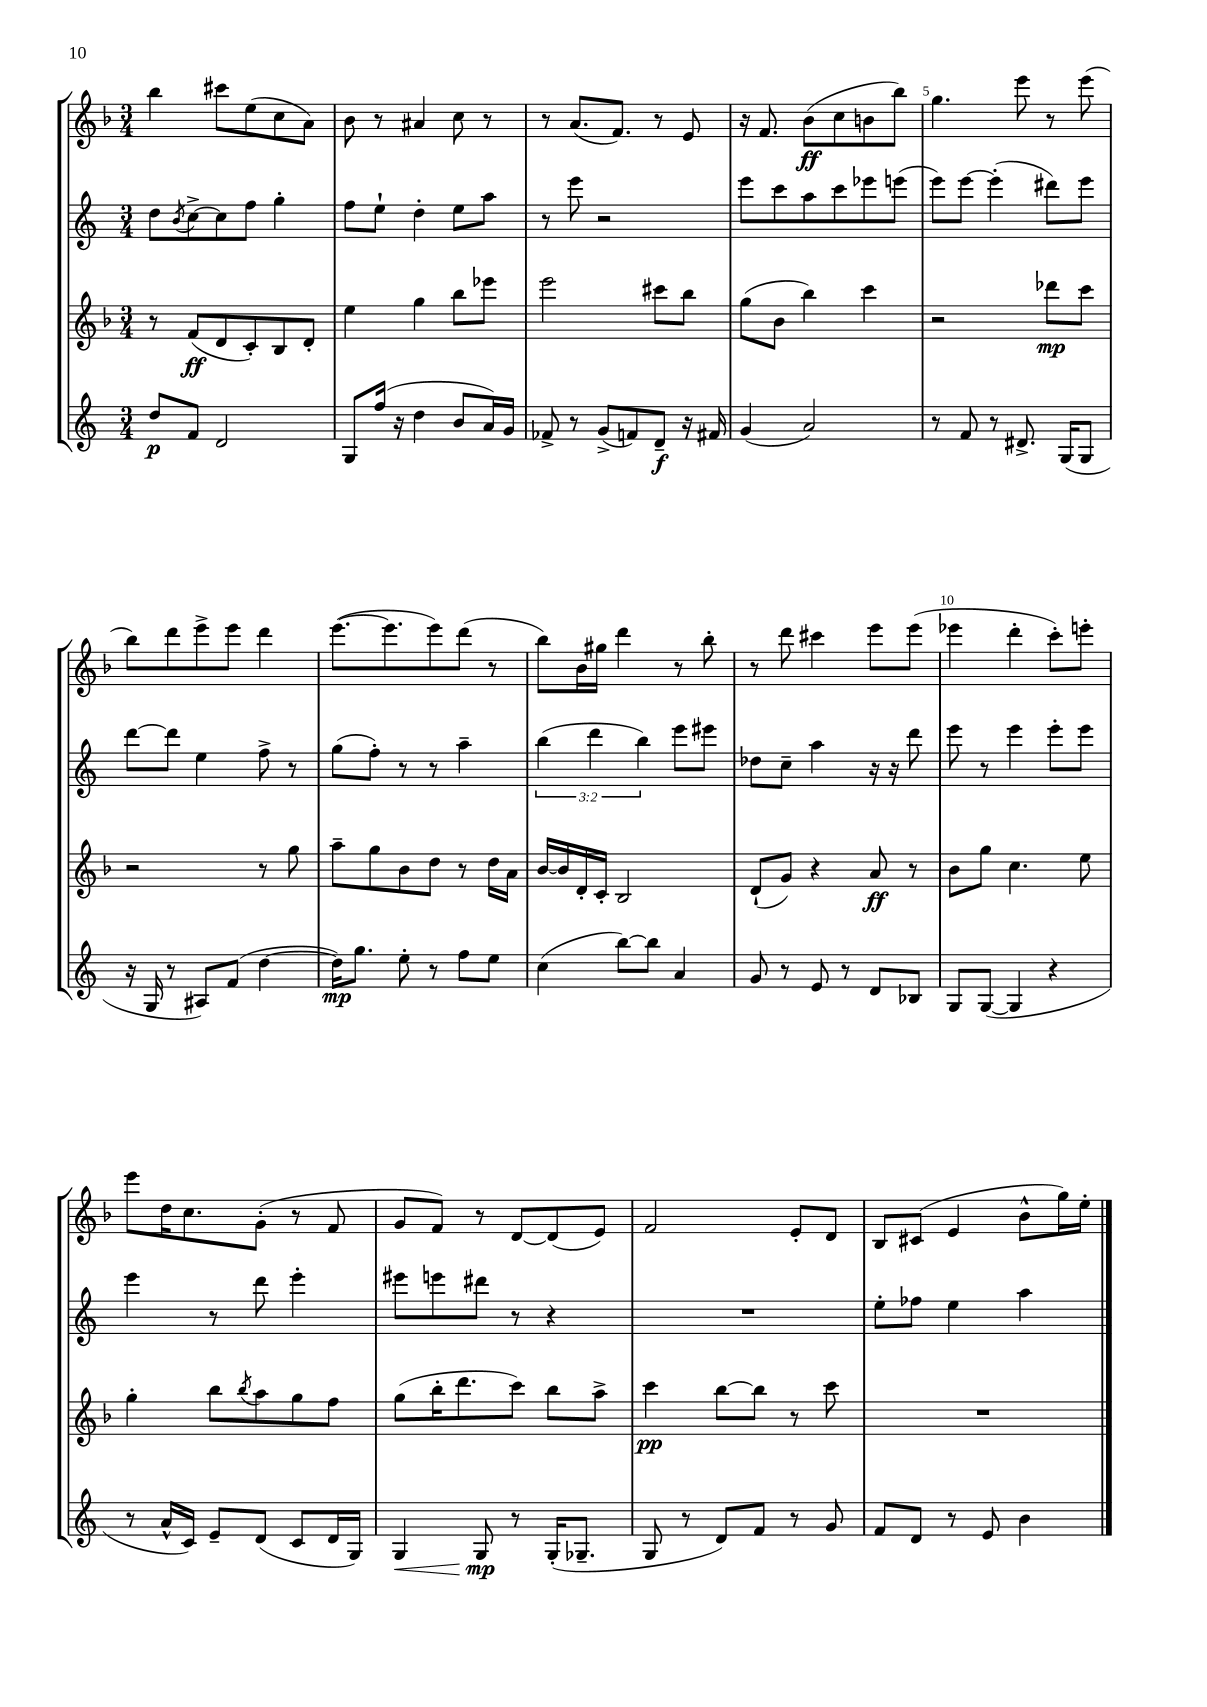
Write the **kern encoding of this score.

**kern	**kern	**kern	**kern
*staff4	*staff3	*staff2	*staff1
*clefG2	*clefG2	*clefG2	*clefG2
*k[]	*k[b-]	*k[]	*k[b-]
*M3/4	*M3/4	*M3/4	*M3/4
8dd	8r	8dd	4bb-
.	.	8qb	.
8f	(8f	[8cc^	.
2d	8d	8cc]	8ccc#
.	8c')	8ff	(8ee
.	8B-	4gg'	8cc
.	8d'	.	8a)
=	=	=	=
8G	4ee	8ff	8b-
(16ff	.	8ee`	8r
16r	.	.	.
4dd	4gg	4dd'	4a#
8b	8bb-	8ee	8cc
16a)	8eee-	8aa	8r
16g	.	.	.
=	=	=	=
8f-^	2eee	8r	8r
8r	.	8eee	(8.a
(8g^	.	2r	.
.	.	.	8.f)
8f)	.	.	.
8d~	8ccc#	.	8r
16r	8bb-	.	8e
16f#	.	.	.
=	=	=	=
(4g	(8gg	8eee	16r
.	.	.	8.f
.	8b-	8ccc	.
2a)	4bb-)	8aa	(8b-
.	.	8ccc	8cc
.	4ccc	8eee-	8b
.	.	(8eee	8bb-)
=	=	=	=
8r	2r	8eee)	4.gg
8f	.	[8eee	.
8r	.	(4eee']	.
8.d#^	.	.	8eee
.	8ddd-	8ddd#)	8r
(16G	.	.	.
8G	8ccc	8eee	(8eee
=	=	=	=
16r	2r	[8ddd	8bb-)
16G	.	.	.
8r	.	8ddd]	8ddd
8A#)	.	4ee	8eee^
(8f	.	.	8eee
[4dd	8r	8ff^	4ddd
.	8gg	8r	.
=	=	=	=
16dd])	8aa~	(8gg	([8.eee
8.gg	.	.	.
.	8gg	8ff')	.
.	.	.	8.eee]
8ee'	8b-	8r	.
8r	8dd	8r	8eee)
8ff	8r	4aa~	(8ddd
8ee	16dd	.	8r
.	16a	.	.
=	=	=	=
(4cc	[16b-	(6bb	8bb-)
.	16b-]	.	.
.	16d'	.	16b-
.	.	6ddd	.
.	16c'	.	16gg#
[8bb)	2B-	.	4ddd
.	.	6bb)	.
8bb]	.	.	.
4a	.	8eee	8r
.	.	8eee#	8bb-'
=	=	=	=
8g	(8d`	8dd-	8r
8r	8g)	8cc~	8ddd
8e	4r	4aa	4ccc#
8r	.	.	.
8d	8a	16r	8eee
.	.	16r	.
8B-	8r	8ddd	(8eee
=	=	=	=
8G	8b-	8eee	4eee-
([8G	8gg	8r	.
4G]	4.cc	4eee	4ddd'
4r	.	8eee'	8ccc')
.	8ee	8eee	8eee'
=	=	=	=
8r	4gg'	4eee	8eee
16a^^	.	.	16dd
16c)	.	.	8.cc
8e~	8bb-	8r	.
.	8qbb-	.	.
(8d	8aa	8ddd	(8g'
8c	8gg	4eee'	8r
16d	8ff	.	8f
16G)	.	.	.
=	=	=	=
4G	(8gg	8eee#	8g
.	16bb-'	8eee	8f)
.	8.ddd	.	.
8G	.	8ddd#	8r
8r	8ccc)	8r	[8d
(16G'	8bb-	4r	(8d]
8.G-~	.	.	.
.	8aa^	.	8e)
=	=	=	=
8G	4ccc	2.r	2f
8r	.	.	.
8d)	[8bb-	.	.
8f	8bb-]	.	.
8r	8r	.	8e'
8g	8ccc	.	8d
=	=	=	=
8f	2.r	8ee'	8B-
8d	.	8ff-	(8c#
8r	.	4ee	4e
8e	.	.	.
4b	.	4aa	8b-^^
.	.	.	16gg)
.	.	.	16ee'
==	==	==	==
*-	*-	*-	*-
